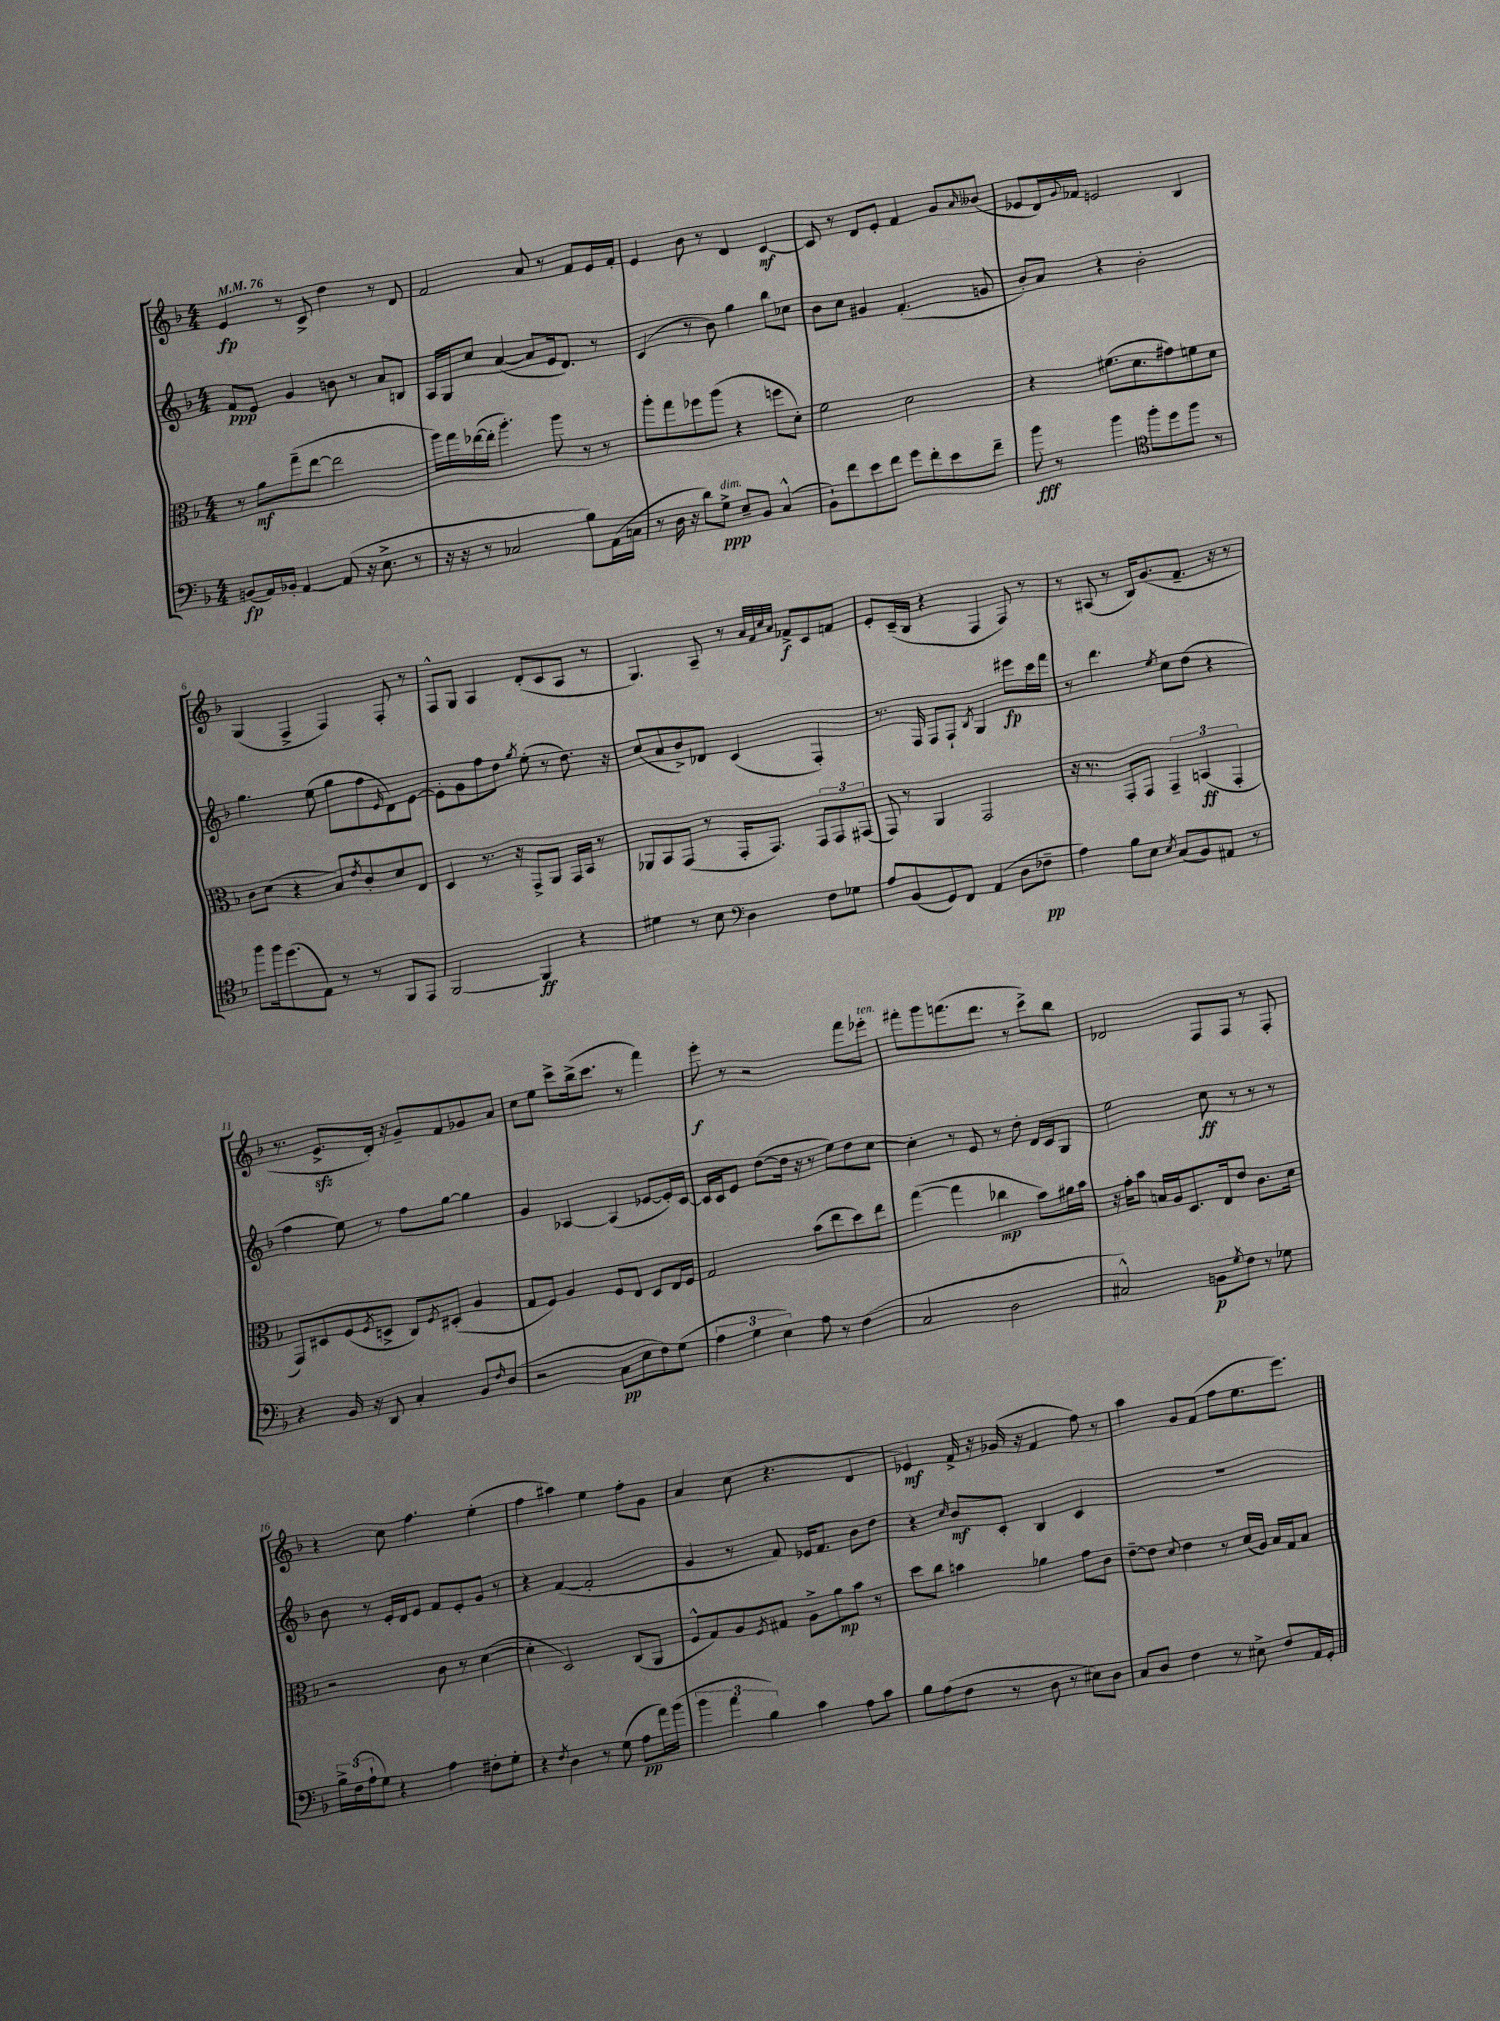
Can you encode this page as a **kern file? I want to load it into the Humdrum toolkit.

**kern	**dynam	**kern	**dynam	**kern	**dynam	**kern	**dynam
*part4	*part4	*part3	*part3	*part2	*part2	*part1	*part1
*staff4	*staff4	*staff3	*staff3	*staff2	*staff2	*staff1	*staff1
*clefF4	*	*clefC3	*	*clefG2	*	*clefG2	*
*k[b-]	*	*k[b-]	*	*k[b-]	*	*k[b-]	*
*M4/4	*	*M4/4	*	*M4/4	*	*M4/4	*
*MM76	*	*MM76	*	*MM76	*	*MM76	*
=1	=1	=1	=1	=1	=1	=1	=1
(8BBn/L	fp	8r	.	8f/L	ppp	4e/	fp
16AA/L)	.	8a\L	mf	8e/J	.	.	.
16BB-X'/JJ	.	.	.	.	.	.	.
[4AA/	.	(8gg~\	.	4g/	.	8r	.
.	.	[8ee\J	.	.	.	8c^/	.
(8AA/]	.	2ee\]	.	8bn\	.	4dd\	.
16r	.	.	.	8r	.	.	.
8.E^\	.	.	.	.	.	.	.
.	.	.	.	8a/L	.	8r	.
8r	.	.	.	8Bn/J	.	8d/	.
=2	=2	=2	=2	=2	=2	=2	=2
16r	.	16aa\LL)	.	16A/LL	.	2f/	.
16r	.	16gg\	.	16G/J	.	.	.
8r	.	([16ee-X\	.	8cc/J	.	.	.
.	.	16ee-'\JJ]	.	.	.	.	.
2C-X/	.	4.aa'\)	.	([4a/	.	.	.
.	.	.	.	8a/L]	.	8a/	.
.	.	8aa\	.	16e/k	.	8r	.
.	.	.	.	8.d/J)	.	.	.
8B-\L)	.	8r	.	.	.	8f/L	.
(16AA\L	.	8r	.	8r	.	16e/L	.
16Cn\JJ	.	.	.	.	.	16f'/JJ	.
=3	=3	=3	=3	=3	=3	=3	=3
8r	.	8aa'\L	.	(4c/	.	4e/	.
16D\	.	8gg\	.	.	.	.	.
16r	.	.	.	.	.	.	.
8d\L)	.	8ff-X\	.	8r	.	8b-\	.
!LO:TX:a:i:t=dim.	!	!	!	!	!	!	!
8G^\J	ppp	(8aa\J	.	8b-\)	.	8r	.
8E~/L	.	4r	.	4gg\	.	4d/	.
8BB-/J	.	.	.	.	.	.	.
(4C^^/	.	8ffn\L	.	8bb-\L	.	[4c/	mf
.	.	8d'\J)	.	8cc-X\J	.	.	.
=4	=4	=4	=4	=4	=4	=4	=4
8BB-`\L)	.	2f\	.	8b-\L	.	8c/]	.
8f\	.	.	.	8cc\J	.	8r	.
8e\	.	.	.	4g#X/	.	8d/L	.
8f\J	.	.	.	.	.	8e'/J	.
8g\L	.	2d\	.	(4.f'/	.	4f/	.
8f'\	.	.	.	.	.	.	.
8e\	.	.	.	.	.	8g/L	.
.	.	.	.	.	.	16qqa/	.
8f~\J	.	.	.	8gn/	.	(8b--X/J	.
=5	=5	=5	=5	=5	=5	=5	=5
8b-\	fff	4r	.	8b-'/L)	.	8e-X/L	.
8r	.	.	.	8a/J	.	16d/L)	.
.	.	.	.	.	.	8qqg/	.
.	.	.	.	.	.	16f-X/JJ	.
4b-\	.	(8.f#X\L	.	4r	.	2en/	.
.	.	8.d\	.	.	.	.	.
*clefC4	*	*	*	*	*	*	*
8ff'\L	.	.	.	2b-'\	.	.	.
8dd\	.	8g#X\)	.	.	.	.	.
8ff\J	.	8fn\	.	.	.	4B-/	.
8r	.	8d\J	.	.	.	.	.
!!LO:LB:g=z
=6	=6	=6	=6	=6	=6	=6	=6
8ff\L	.	8c\L	.	4.gg\	.	(4G/	.
16ff\k	.	(8d\J	.	.	.	.	.
(8.dd\	.	.	.	.	.	.	.
.	.	4r	.	.	.	4F^/	.
8E\J)	.	.	.	(8ee\	.	.	.
8r	.	8B-/L)	.	8gg\L	.	4F/)	.
.	.	8qe/	.	.	.	.	.
8r	.	8c'/	.	8ff\	.	.	.
.	.	.	.	16qqe/	.	.	.
8FF/L	.	8d/	.	8d\)	.	8F'/	.
8EE/J	.	8E/J	.	[8e\J	.	8r	.
=7	=7	=7	=7	=7	=7	=7	=7
[2FF/	.	4D/	.	8e'\L]	.	8F^^/L	.
.	.	.	.	8g\	.	8G/J	.
.	.	8.r	.	8ff\	.	4A/	.
.	.	.	.	8dd\J	.	.	.
.	.	16r	.	.	.	.	.
.	.	.	.	8qgg/	.	.	.
4FF/]	ff	8GG^/L	.	(8ee'\	.	(8d'/L	.
.	.	8AA/J	.	8r	.	8c/	.
4r	.	16GG/LL	.	8.dd\)	.	8A/J	.
.	.	16BB-/JJ	.	.	.	.	.
.	.	8r	.	.	.	8r	.
.	.	.	.	16r	.	.	.
=8	=8	=8	=8	=8	=8	=8	=8
4d#X\	.	8AA-X/L	.	(8cc/L	.	4.G/)	.
.	.	8BB-/	.	8a/	.	.	.
8r	.	(8GG/J	.	8b-^/)	.	.	.
8B-\	.	8r	.	8d-X/J	.	8A~/	.
*clefF4	*	*	*	*	*	*	*
4D\	.	16GG'/KL	.	(4c/	.	8r	.
.	.	8.GG/J)	.	.	.	.	.
.	.	.	.	.	.	32qqa/LLL	.
.	.	.	.	.	.	32qqf/	.
.	.	.	.	.	.	32qqcc/	.
.	.	.	.	.	.	32qqa/JJJ	.
.	.	.	.	.	.	8f-X^/L	f
8F\L	.	12GG/L	.	4F'/)	.	8c/	.
.	.	12GG/	.	.	.	.	.
8G-X\J	.	.	.	.	.	8fn/J	.
.	.	(12GG#X/J	.	.	.	.	.
=9	=9	=9	=9	=9	=9	=9	=9
8A/L	.	8GG/)	.	8.r	.	8e'/L	.
(8BB-/	.	8r	.	.	.	(16c~/L	.
.	.	.	.	16F/	.	16B-/JJ	.
8GG/)	.	4AA/	.	8F/L	.	4r	.
8FF/J	.	.	.	8F`/J	.	.	.
.	.	.	.	8qB-/	.	.	.
(4AA/	.	2GG/	.	4G/	.	4F/	.
8D\L	.	.	.	8eee#X\L	fp	8F/)	.
8F-X~\J	pp	.	.	16ccc\L	.	8r	.
.	.	.	.	16fff\JJ	.	.	.
=10	=10	=10	=10	=10	=10	=10	=10
4A\)	.	16r	.	8r	.	8r	.
.	.	8.r	.	.	.	.	.
.	.	.	.	4.ddd\	.	(8A#X/	.
8B-\L	.	8GG'/L	.	.	.	8r	.
8E\J	.	8GG/J	.	.	.	16B-/KL)	.
.	.	.	.	.	.	(8.g/	.
8qE/	.	.	.	8qee/	.	.	.
(8C/L	.	6GG~/	.	8cc\L	.	.	.
8BB-/)	.	.	.	(8dd\J	.	8.f~/J	.
.	.	(6BBn/	ff	.	.	.	.
8AA#X/J	.	.	.	4r	.	.	.
.	.	.	.	.	.	16r	.
.	.	6GG'/	.	.	.	.	.
8r	.	.	.	.	.	8r	.
!!LO:LB:g=z
=11	=11	=11	=11	=11	=11	=11	=11
4r	.	8GG/L)	.	4ff\	.	8.r	.
.	.	8D#X/	.	.	.	.	.
.	.	.	.	.	.	8.ezz^/L	.
16BB-/	.	(8F/	.	8ee\)	.	.	.
16r	.	.	.	.	.	.	.
.	.	8qF/	.	.	.	.	.
8DD/	.	8Dn^/J	.	8r	.	16d'/Jk)	.
.	.	.	.	.	.	16r	.
4C'/	.	8C/L)	.	8ff\L	.	8g~/L	.
.	.	8qF/	.	.	.	.	.
.	.	(8D#X'/J	.	[8gg\J	.	8f/	.
8BB-/L	.	4A/	.	4gg\]	.	8g-X/	.
16qqF/	.	.	.	.	.	.	.
(8D/J	.	.	.	.	.	8a/J	.
=12	=12	=12	=12	=12	=12	=12	=12
2r	.	8G/L	.	4g/	.	8cc\L	.
.	.	8F/J)	.	.	.	8ee\J	.
.	.	4A/	.	[4A-X/	.	8ccc^\L	.
.	.	.	.	.	.	(16bb-^\k	.
.	.	.	.	.	.	8.ccc\J	.
8C\L	pp	8F/L	.	(4A-/]	.	.	.
8E\	.	8E/J	.	.	.	8r	.
8F\)	.	8D/L	.	[8e-X/L	.	4fff\)	.
(8G\J	.	16E/L	.	16e-'/L])	.	.	.
.	.	16F/JJ	.	[16c/JJ	.	.	.
=13	=13	=13	=13	=13	=13	=13	=13
6A\	.	2G/	.	16c/LL]	.	8eee'\	f
.	.	.	.	16c/J	.	.	.
.	.	.	.	8e/J	.	8r	.
6G\	.	.	.	.	.	.	.
.	.	.	.	([8dd\L	.	2r	.
6E\)	.	.	.	.	.	.	.
.	.	.	.	16dd\Jk]	.	.	.
.	.	.	.	16r	.	.	.
8A\	.	(8b-\L	.	8r	.	.	.
8r	.	8ee\	.	8ee\L)	.	.	.
(4F\	.	8dd\)	.	8dd\	.	8fff\L	.
!	!	!	!	!	!	!LO:TX:a:i:t=ten.	!
.	.	8ee\J	.	[8cc\J	.	8eee-X'\J	.
=14	=14	=14	=14	=14	=14	=14	=14
2C/	.	([4gg\	.	4cc'\]	.	8fff#X'\L	.
.	.	.	.	.	.	8ggg\	.
.	.	4gg\]	.	8r	.	(8.fffn\	.
.	.	.	.	8e/	.	.	.
.	.	.	.	.	.	8.ddd\J	.
2D\	.	4cc-X\	mp	8r	.	.	.
.	.	.	.	8dd'\	.	8r	.
.	.	8b-\L)	.	16d/LL	.	8ccc^\L)	.
.	.	.	.	16c/J	.	.	.
.	.	16a#X\L	.	8G/J	.	8bb-\J	.
.	.	16b-\JJ	.	.	.	.	.
=15	=15	=15	=15	=15	=15	=15	=15
2C#X^^/)	.	16r	.	2ee\	.	2d-X/	.
.	.	16g'\KL	.	.	.	.	.
.	.	8b-\J	.	.	.	.	.
.	.	16Bn/LL	.	.	.	.	.
.	.	16A/J	.	.	.	.	.
.	.	8.D/	.	.	.	.	.
8BBn\L	p	.	.	8cc\	ff	8F/L	.
.	.	16E/k	.	.	.	.	.
8qG/	.	.	.	.	.	.	.
8F\J	.	8e/J	.	8r	.	8F/J	.
8r	.	8.c\L	.	8r	.	8r	.
8G-X\	.	.	.	8r	.	8F'/	.
.	.	16d\Jk	.	.	.	.	.
!!LO:LB:g=z
=16	=16	=16	=16	=16	=16	=16	=16
24B-^\LL	.	2r	.	8b-\	.	4r	.
(24F\	.	.	.	.	.	.	.
24A`\J	.	.	.	.	.	.	.
8G\J)	.	.	.	8r	.	.	.
4r	.	.	.	16e'/LL	.	8cc\	.
.	.	.	.	16d/J	.	.	.
.	.	.	.	8e/J	.	4.ff\	.
4A\	.	8c\	.	8f/L	.	.	.
.	.	8r	.	8e'/	.	.	.
8F#X'\L	.	([4d\	.	8g/J	.	(4ee'\	.
8G'\J	.	.	.	8r	.	.	.
=17	=17	=17	=17	=17	=17	=17	=17
4r	.	4d'\]	.	4r	.	4ff\	.
8qF/	.	.	.	.	.	.	.
4D\	.	2D/)	.	([4f/	.	4aa#X\)	.
8r	.	.	.	2f'/]	.	4ee\	.
(8G\	.	.	.	.	.	.	.
8A\L	pp	(8C/L	.	.	.	8ff'\L	.
16a\L)	.	8AA/J	.	.	.	8g\J	.
(16b-\JJ	.	.	.	.	.	.	.
=18	=18	=18	=18	=18	=18	=18	=18
6b-\	.	8F^^/L	.	4g/	.	4a/	.
.	.	8G/)	.	.	.	.	.
6a\	.	.	.	.	.	.	.
.	.	8A/	.	8r	.	(8cc\	.
6B-\)	.	.	.	.	.	.	.
.	.	8qF/	.	.	.	.	.
.	.	8G#X/J	.	8f/)	.	4.r	.
4c\	.	8A^\L	.	16e-X/KL	.	.	.
.	.	.	.	8.f/J	.	.	.
.	.	8a\	mp	.	.	.	.
8A\L	.	8b-\J	.	8b-\L	.	4d/	.
8c\J	.	8r	.	8dd\J	.	.	.
=19	=19	=19	=19	=19	=19	=19	=19
8B-\L	.	8dd\L	.	4r	.	4e-X/)	mf
(8A\	.	8cc\J	.	.	.	.	.
.	.	.	.	16qqcc/	.	.	.
8F\J	.	4bn\	.	8b-/L	mf	16f^/	.
.	.	.	.	.	.	16r	.
8r	.	.	.	8c'/J	.	(16g-X/	.
.	.	.	.	.	.	16r	.
8D\	.	4a-X\	.	4B-/	.	4f/	.
8r	.	.	.	.	.	.	.
8E#X\L)	.	8g\L	.	4c/	.	8ff\)	.
8D\J	.	8c\J	.	.	.	8r	.
=20	=20	=20	=20	=20	=20	=20	=20
8C/L	.	[8e~\L	.	1r	.	4aa\	.
8D/J	.	8e\J]	.	.	.	.	.
.	.	8qqd/	.	.	.	.	.
4F\	.	4e\	.	.	.	8g/L	.
.	.	.	.	.	.	(8f/J	.
8r	.	8r	.	.	.	8ff\L	.
8E#X^\	.	(16d/LL	.	.	.	8.ee\	.
.	.	16A/JJ)	.	.	.	.	.
8F/L	.	16B-/LL	.	.	.	.	.
.	.	16G/J	.	.	.	8.eee\J)	.
16AA/L	.	8B-/J	.	.	.	.	.
16GG'/JJ	.	.	.	.	.	.	.
==	==	==	==	==	==	==	==
*-	*-	*-	*-	*-	*-	*-	*-
